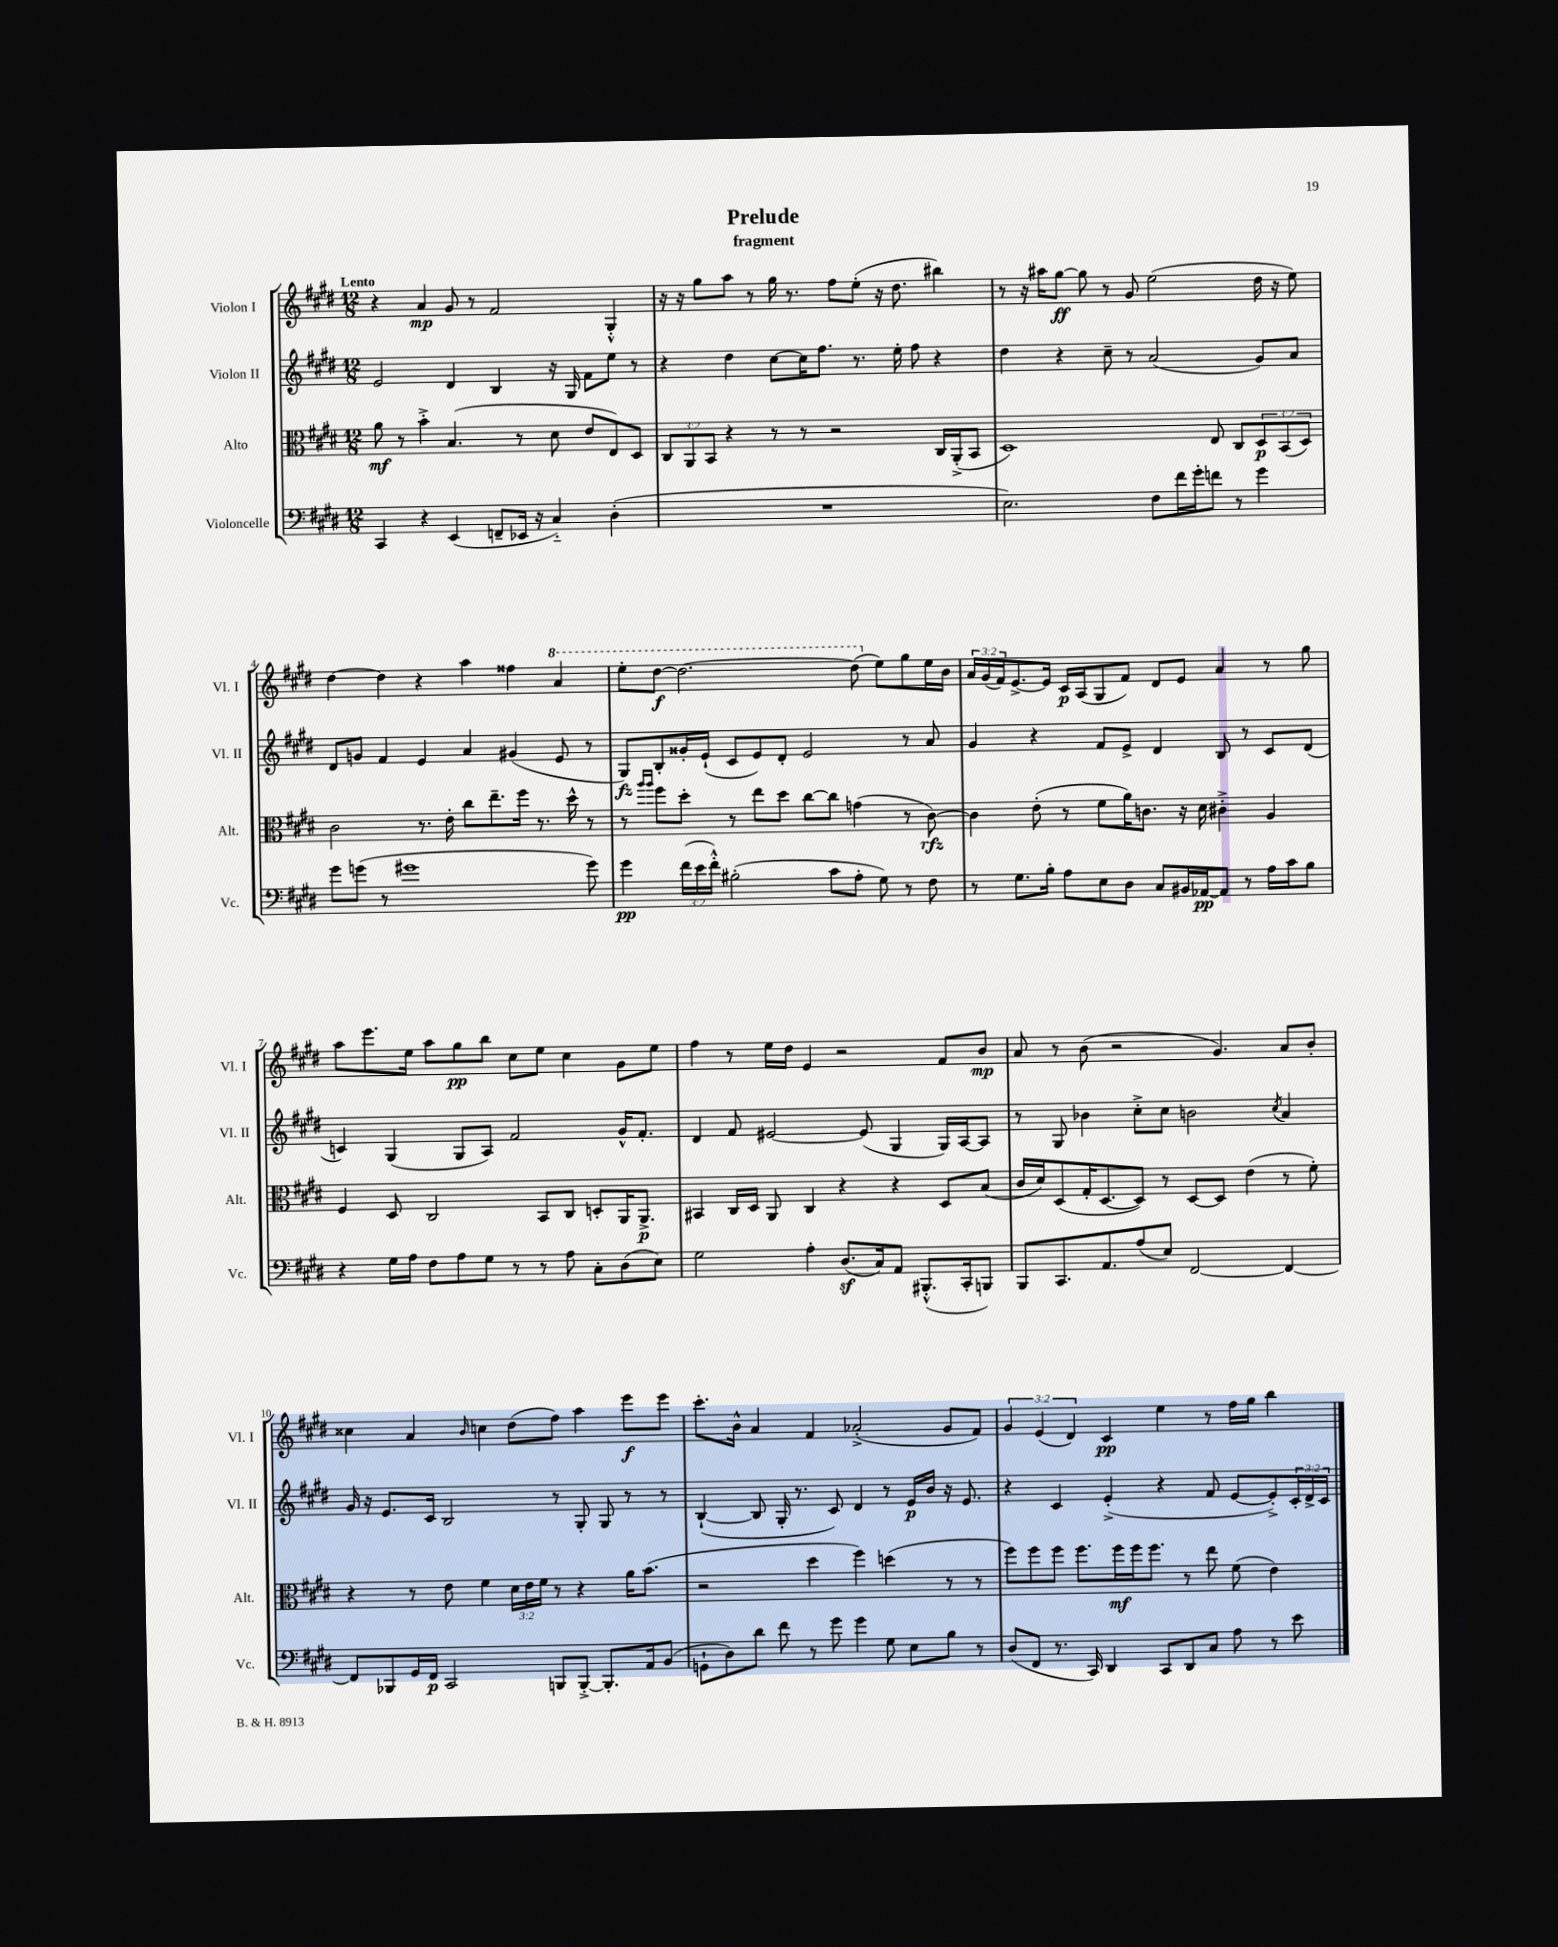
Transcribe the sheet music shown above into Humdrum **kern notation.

**kern	**kern	**kern	**kern
*staff4	*staff3	*staff2	*staff1
*clefF4	*clefC3	*clefG2	*clefG2
*k[f#c#g#d#]	*k[f#c#g#d#]	*k[f#c#g#d#]	*k[f#c#g#d#]
*M12/8	*M12/8	*M12/8	*M12/8
4CC#	8a	2e	4r
.	8r	.	.
4r	4b'^	.	4a
(4EE	(4.B	4d#	8g#
.	.	.	8r
8FF~	.	4B	2f#
16EE-	8r	.	.
16r	.	.	.
4C#'~)	8d#	16r	.
.	.	16G#	.
.	8e	8f#	.
(4D#'	8E)	8ee	4G#'^^
.	8D#	8r	.
=	=	=	=
1.r	12C#	4r	16r
.	.	.	16r
.	12AA	.	.
.	.	.	8gg#
.	12BB	.	.
.	4r	4dd#	8aa
.	.	.	8r
.	8r	[8cc#	16gg#
.	.	.	8.r
.	8r	16cc#]	.
.	.	8.ff#	.
.	2r	.	8ff#
.	.	8.r	(8ee'
.	.	.	16r
.	.	16ee'	8.dd#
.	.	8ff#	.
.	16C#	4r	4bb#)
.	(16AA'^	.	.
.	8BB	.	.
=	=	=	=
2.E)	1D#)	4dd#	8r
.	.	.	16r
.	.	.	16aa#
.	.	4r	[8gg#
.	.	.	8gg#]
.	.	8cc#~	8r
.	.	8r	8g#
8F#	.	(2a	(2ee
16f#	.	.	.
16g#'	.	.	.
8f	8E	.	.
8r	8C#	.	.
4g#	12D#	8g#)	16dd#
.	.	.	16r
.	(12BB	.	.
.	.	8a	8ee)
.	12D#)	.	.
=	=	=	=
8g#	2c#	8d#	[4dd#
(8g	.	8g	.
8r	.	4f#	4dd#]
1g#	.	.	.
.	8.r	4e	4r
.	16e'	.	.
.	8cc#	4a	4aa
.	8.ee~	.	.
.	.	(4g#	4ff##
.	16ff#	.	.
.	8.r	.	.
.	.	8e	4aa
.	16dd#^^	.	.
8g#)	8r	8r	.
=	=	=	=
4g#	8r	8G#)	8eee'
.	16qqaa	.	.
.	16qqaa	.	.
.	8ff#	8B'	[8ddd#
(24f#	8dd#'	16g##'	2.ddd#_
24e	.	.	.
.	.	(16e`	.
24f#'^^)	.	.	.
(2B#'	8r	8c#	.
.	8ee	8e)	.
.	8dd#	8d#'	.
.	[8cc#	2e	.
8c#	8cc#]	.	.
8A'	(4g	.	(8ddd#]
8G#)	.	.	8ee)
8r	8r	8r	8gg#
8F#	[8c#)	8a	16ee
.	.	.	16b
=	=	=	=
8r	4c#]	4g#	24a
.	.	.	(24g#
.	.	.	24f#)
8.G#	.	.	[8.e^
.	(8e'	4r	.
16B'	.	.	16e]
8A	8r	.	16c#
.	.	.	(16A
8E	8f#	8f#	8G#
8D#	16a)	8e^	8f#)
.	8.c	.	.
8C#	.	4d#	8d#
16BB#	16r	.	8e
[16AA-	16d#	.	.
8AA-]	4c#'^	8B	4a
8r	.	8r	.
16A	4A	8c#	8r
16c#	.	.	.
8B	.	(8d#	8gg#
=	=	=	=
4r	4F#	4c)	8aa
.	.	.	8.eee
16G#	8D#	(4G#	.
16A	.	.	16ee
8F#	2C#	.	8aa
8A	.	8G#	8gg#
8G#	.	8A)	8bb
8r	.	2f#	8cc#
8r	8BB	.	8ee
8A	8C#	.	4cc#
8C#'	8D'	.	.
(8D#	16AA	16g#^^	8g#
.	8.AA^	8.f#'	.
8E)	.	.	8ee
=	=	=	=
2G#	4BB#	4d#	4ff#
.	16C#	8f#	8r
.	16D#	.	.
.	8AA	[2e#	16ee
.	.	.	16dd#
4A'	4C#	.	4e
(8.D#	4r	.	2r
.	.	(8e#]	.
16C#)	.	.	.
8AA	4r	4G#	.
(8.BBB#'^^	.	.	.
.	8D#	16G#)	8f#
16CC#'	.	[16A	.
8BBB)	(8B	8A]	8b
=	=	=	=
8BBB	16c#	8r	8a
.	16d#)	.	.
8.CC#	(8D#	8G#	8r
.	16G#'	4b-	(8b
8.AA	[8.D#	.	.
.	.	.	2r
(8A	8D#])	8cc#'^	.
8E)	8r	8cc#	.
[2FF#	[8D#	2b	.
.	8D#]	.	4.g#)
.	(4e	.	.
.	.	8qcc#	.
4FF#_	8r	4a	8a
.	8f#')	.	8b'
=	=	=	=
8FF#]	4r	16g#	4cc##
.	.	16r	.
8BBB-	.	8.e	.
16GG#	8r	.	4a
16FF#	.	16c#	.
2CC#	8e	2B	.
.	.	.	16qqb
.	4f#	.	4cc
.	24d#	.	(8dd#
.	24e	.	.
.	24f#	.	.
8BBB	8r	8r	8ff#)
[8BBB'^	4r	8G#'	4aa
8.BBB']	.	8G#	.
.	16a	8r	8eee
16AA	(8.b	.	.
(8BB	.	8r	8eee
=	=	=	=
8GG`	2r	([4B`	8.ccc#'
8D#)	.	.	.
.	.	.	16b^^
8d#	.	8B]	4a
8f#	.	16G#'	.
.	.	8.r	.
8r	4dd#	.	4f#
8g#	.	8c#)	.
4g#	4ff#)	4d#	(2a-'^
8G#	(4dd	8r	.
8E	.	16e	.
.	.	16b	.
8B	8r	16r	8g#
.	.	8.e	.
8r	8r	.	8f#)
=	=	=	=
(8D#	8ff#)	4r	6g#
8FF#	8ff#	.	.
.	.	.	(6e
8.r	8ff#	4c#	.
.	.	.	6d#)
.	8.ff#	.	.
16CC#)	.	.	.
4DD#	.	(4e'^	4c#
.	16ff#	.	.
.	16ff#	.	.
.	8.ff#	.	.
8CC#	.	4r	4ee
8DD#	8r	.	.
8C#	8ee	8f#	8r
8A	(8f#	[8e	16ff#
.	.	.	16gg#
8r	4e)	8e'^])	4bb
8e	.	24c#'	.
.	.	24d#^	.
.	.	24c#	.
==	==	==	==
*-	*-	*-	*-
